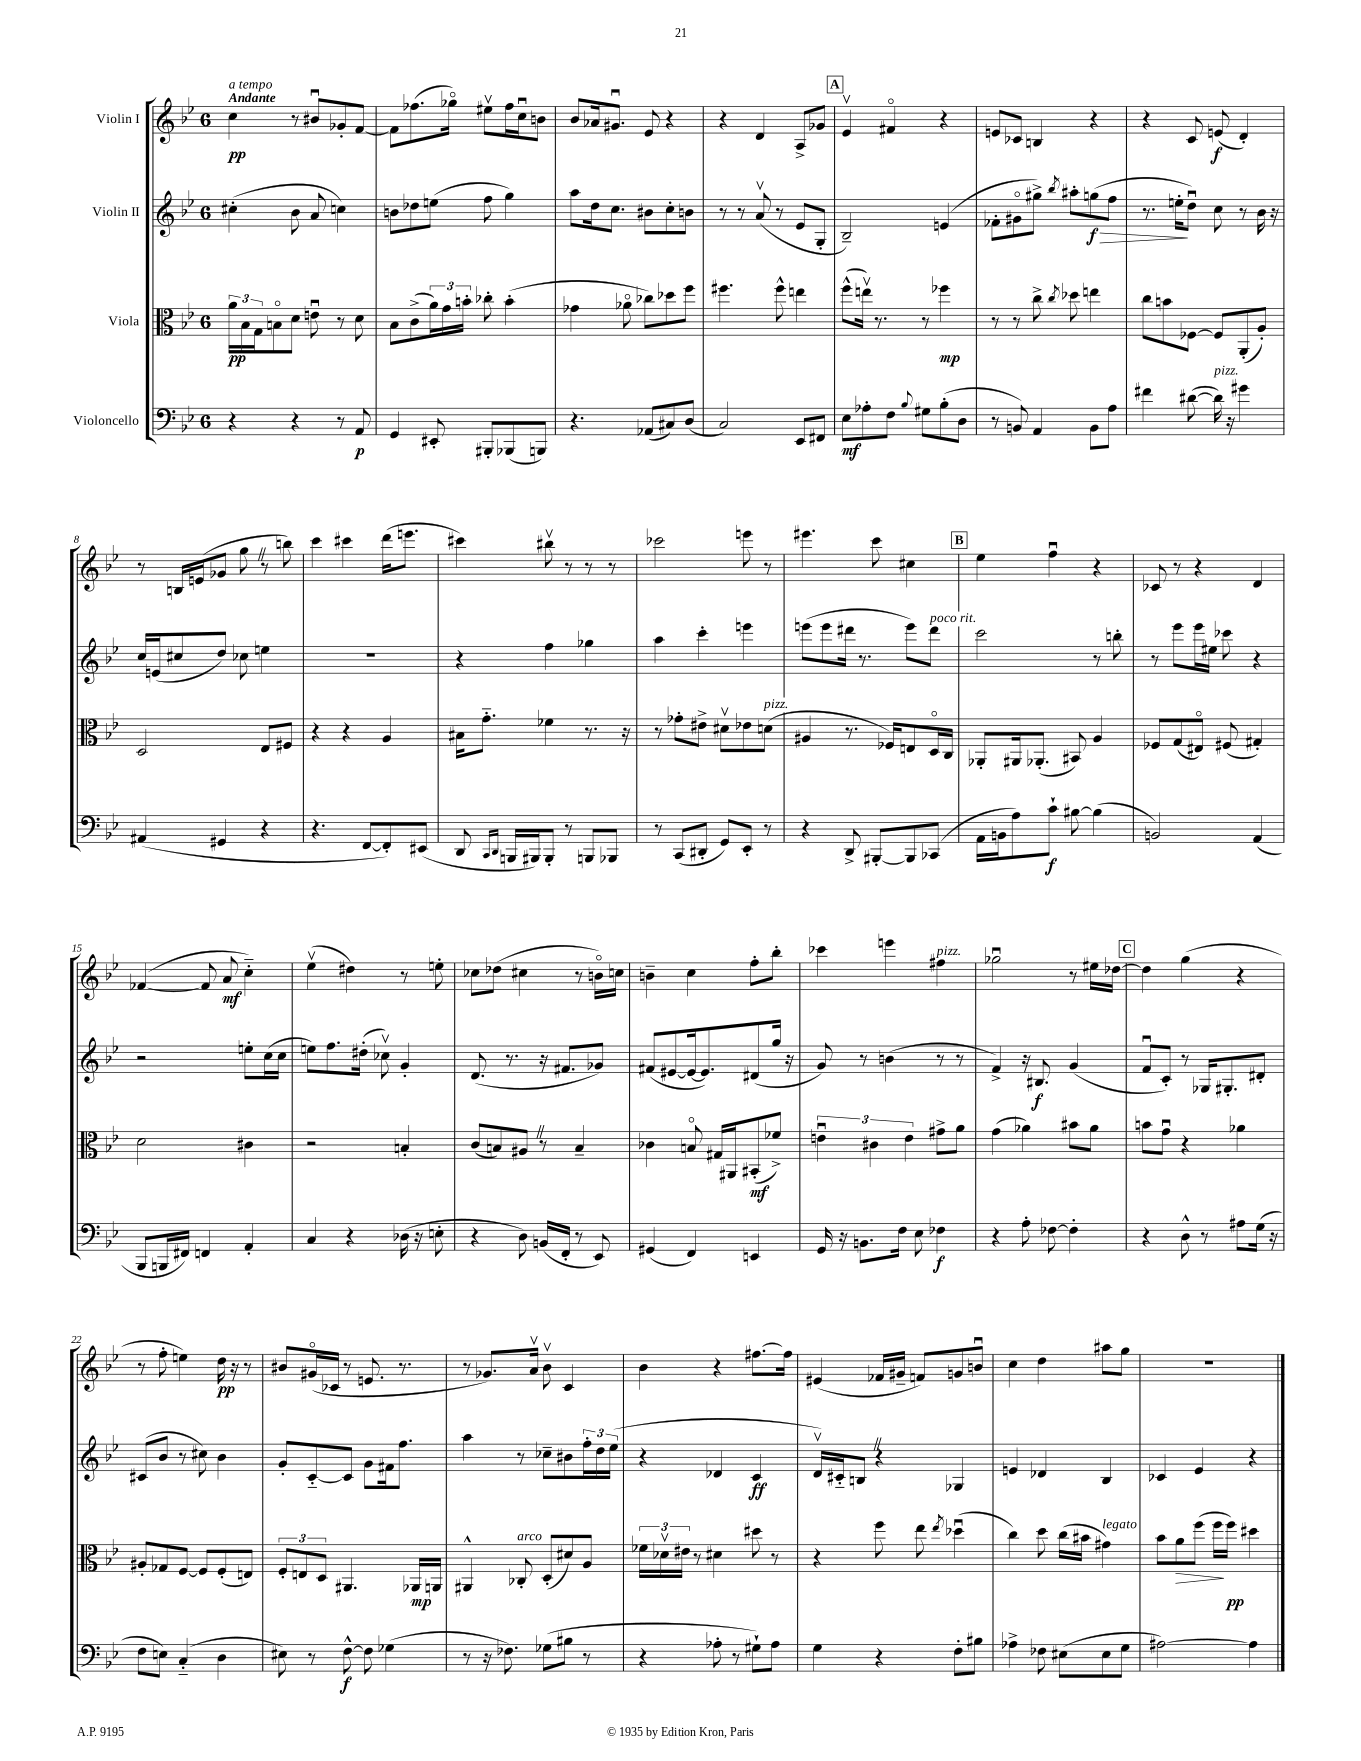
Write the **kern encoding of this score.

**kern	**kern	**kern	**kern
*staff4	*staff3	*staff2	*staff1
*clefF4	*clefC3	*clefG2	*clefG2
*k[b-e-]	*k[b-e-]	*k[b-e-]	*k[b-e-]
*M6/8	*M6/8	*M6/8	*M6/8
4r	24a	(4cc#'	4cc
.	24B-	.	.
.	24G	.	.
.	8Bo	.	.
4r	8d	8b-	8r
.	8eu	8a	8b#u
8r	8r	4cc)	8g-'
8AA	8d	.	[8f
=	=	=	=
4GG	8B-	8b	8f]
.	(8c^	8dd-	(8.ff-
8EE#'	24a)	(8ee	.
.	24g	.	.
.	.	.	16gg-o)
.	24b'	.	.
8BBB#'	8cc-'	8ff	8ee#v
(8BBB-	(4b'	4gg)	16ff-
.	.	.	16ccu
8BBB)	.	.	8b
=	=	=	=
4.r	4g-	8aa	8b-
.	.	16dd	16a-
.	.	8.cc	8.g#u
.	8a-o	.	.
(8AA-	8cc-)	8b#	8e-
8C#)	8dd-	8cc'	4r
(8D	8ff	8b	.
=	=	=	=
2C)	4.ff#	8r	4r
.	.	8r	.
.	.	(8av	4d
.	8ff#^^	8r	.
8EE-	4ee	8e-	8A^
8FF#	.	8G'	8g-
=	=	=	=
8E-	(8ff^^	2B-~)	4e-v
8A-'	16eev)	.	.
.	8.r	.	.
8F	.	.	4f#o
8qqB-	.	.	.
8G#	8r	.	.
(8B-'	4ff-	(4e	4r
8D	.	.	.
=	=	=	=
8r	8r	8f-'	8e
8BB)	8r	8g#o	8c-
4AA	8cc^	8gg#^)	4B
.	8qcc	8qbb-	.
.	8dd-	8aa#'	.
8BB	4ee	(8gg	4r
8A	.	8ff	.
=	=	=	=
4f#	8cc	8.r	4r
.	8b	.	.
.	.	16ee'	.
([8d#	[8F-	8ddu)	8c
16d#])	8F-]	8cc	(8e
16r	.	.	.
4g#	(8AA'	8r	4d')
.	8A')	16b-	.
.	.	16r	.
=	=	=	=
(4AA#	2D	16cc	8r
.	.	(16e	.
.	.	8cc#	16B
.	.	.	(16e
4GG#	.	8dd)	8g-
.	.	8cc-	8gg
4r	8E-	4ee	8r
.	8F#	.	8bb)
=	=	=	=
4.r	4r	2.r	4ccc
.	4r	.	4ccc#
[8FF	.	.	.
8FF'])	4A	.	(16ddd
.	.	.	8.eee
(8EE#	.	.	.
=	=	=	=
8DD	16B#	4r	4ccc#)
.	8.g'~	.	.
16qqCC	.	.	.
16qqDD	.	.	.
16BBB	.	.	.
16BBB#)	.	.	.
8BBB#'	4f-	4ff	8bb#v
8r	.	.	8r
8BBB	8.r	4gg-	8r
8BBB-	.	.	8r
.	16r	.	.
=	=	=	=
8r	8r	4aa	2ccc-
(8CC	8g-'	.	.
8DD#'	8e#^	4ccc'	.
8GG)	8d#v	.	.
8EE-'	8e-	4eee	8eee
8r	(8d	.	8r
=	=	=	=
4r	4A#	(8eee	4.eee#
.	.	8eee	.
8DD^	8.r	16ddd#	.
.	.	8.r	.
[8BBB#'	.	.	8ccc
.	16F-)	.	.
8BBB#]	8E	8eee)	4cc#
(8CC-	16Do	8ddd#	.
.	16C	.	.
=	=	=	=
16AA	8AA-'	2ccc	4ee-
16BB	.	.	.
8A)	16AA#	.	.
.	(8.AA-'	.	.
8c`	.	.	4ffu
[8B#	8BB#)	.	.
(4B#]	4A	8r	4r
.	.	8bb'	.
=	=	=	=
2BB)	8F-	8r	8c-
.	(8G	8eee-	8r
.	8E#o)	16eee-	4r
.	.	16ee#	.
.	(8F#	8ccc-	.
(4AA	4G#')	4r	4d
=	=	=	=
8BBB-	2d	2r	([4f-
16BBB	.	.	.
16FF#)	.	.	.
4FF	.	.	8f-]
.	.	.	8a
4AA'	4c#	8ee'	4cc'~)
.	.	(16cc	.
.	.	16cc	.
=	=	=	=
4C	2r	8ee)	(4ee-v
.	.	8.ff	.
4r	.	.	4dd#)
.	.	(16dd#'	.
.	.	8cc-v)	.
(16D-	4B'	4g'	8r
16r	.	.	.
8E'	.	.	8ee'
=	=	=	=
4r	(8c	(8.d	8cc-
.	8B)	.	(8dd-
.	.	8.r	.
8D)	8A#	.	4cc#
(16BB	8r	16r	.
16FF'	.	8.f#	.
8r	4B~	.	8r
8EE-)	.	8g-)	16bo)
.	.	.	16cc
=	=	=	=
(4GG#	4c-	(8f#	4b~
.	.	[8e#	.
4FF)	8Bo	16e#_	4cc
.	.	8.e#])	.
.	16G#	.	.
.	16AA#	.	.
4EE	(8BB#'	(8d#	8ff'
.	8f-^)	16gg	8bb-'
.	.	16r	.
=	=	=	=
16GG	6eu	8g)	4ccc-
16r	.	.	.
8.BB	.	8r	.
.	6c#	.	.
.	.	(4b	4eee
16F	.	.	.
.	6e	.	.
8E-	.	.	.
4F-	8g#^	8r	4ff#
.	8a	8r	.
=	=	=	=
4r	(4g	4f^)	2gg-u
8A'	4a-)	16r	.
.	.	8.B#	.
[8F-	.	.	.
4F-']	8b#	(4g	8r
.	8a-	.	16ee#
.	.	.	[16dd-
=	=	=	=
4r	8b	8fu	4dd-]
.	8gu	8c')	.
8D^^	4r	8r	(4gg
8r	.	16G-	.
.	.	8.G#'	.
8A#	4a-	.	4r
(16G	.	8d#'	.
16r	.	.	.
=	=	=	=
8F	8A#'	(8c#	8r
8E)	8G-	8b-	8ff'
(4C'~	[8F	8r	4ee)
.	8F]	8cc#)	.
4D	(8F'	4b-	16dd
.	.	.	16r
.	8E)	.	8r
=	=	=	=
8E#)	12F'	8g'	8b#
.	12E	.	.
8r	.	[8c'~	(16g#o
.	12D	.	.
.	.	.	16c-
[8F^^	4.AA#	8c]	8r
8F]	.	8g	8.e
(4G-	.	16f#	.
.	.	8.ff	8.r
.	16AA-	.	.
.	16AA	.	.
=	=	=	=
8r	4AA#^^	4aa	8r
16r	.	.	8.g-)
8.F-)	.	.	.
.	8C-'	8r	.
.	.	.	16av
(8G-	(8D'	8cc-~	8b-v
8B#	8d#)	8b#	4c
8r	8A	24ff'	.
.	.	24dd	.
.	.	(24ee-	.
=	=	=	=
4r	24f-	4r	4b-
.	24d-v	.	.
.	24e#	.	.
.	8r	.	.
8A-'	4d#	4d-	4r
8r	.	.	.
8G#`)	8dd#	4c	[8.ff#
8A-	8r	.	.
.	.	.	16ff#]
=	=	=	=
4G	4r	16dv)	(4e#
.	.	16c#'~	.
.	.	8B	.
4r	8ff	4r	16f-
.	.	.	16g#~
.	8ee-	.	8f)
.	8qee-	.	.
8F'	(4dd-u	4G-	8g
8B#	.	.	8bu
=	=	=	=
4A-^	4cc)	4e	4cc
8F-	8dd	4d-	4dd
(8E#	(16cc	.	.
.	16b#	.	.
8E#	4g#)	4B-	8aa#
8G	.	.	8gg
=	=	=	=
[2A#)	8b-	4c-	2.r
.	8a	.	.
.	(8ff	4e-	.
.	16ff	.	.
.	16ff)	.	.
4A#]	4dd#	4r	.
==	==	==	==
*-	*-	*-	*-
